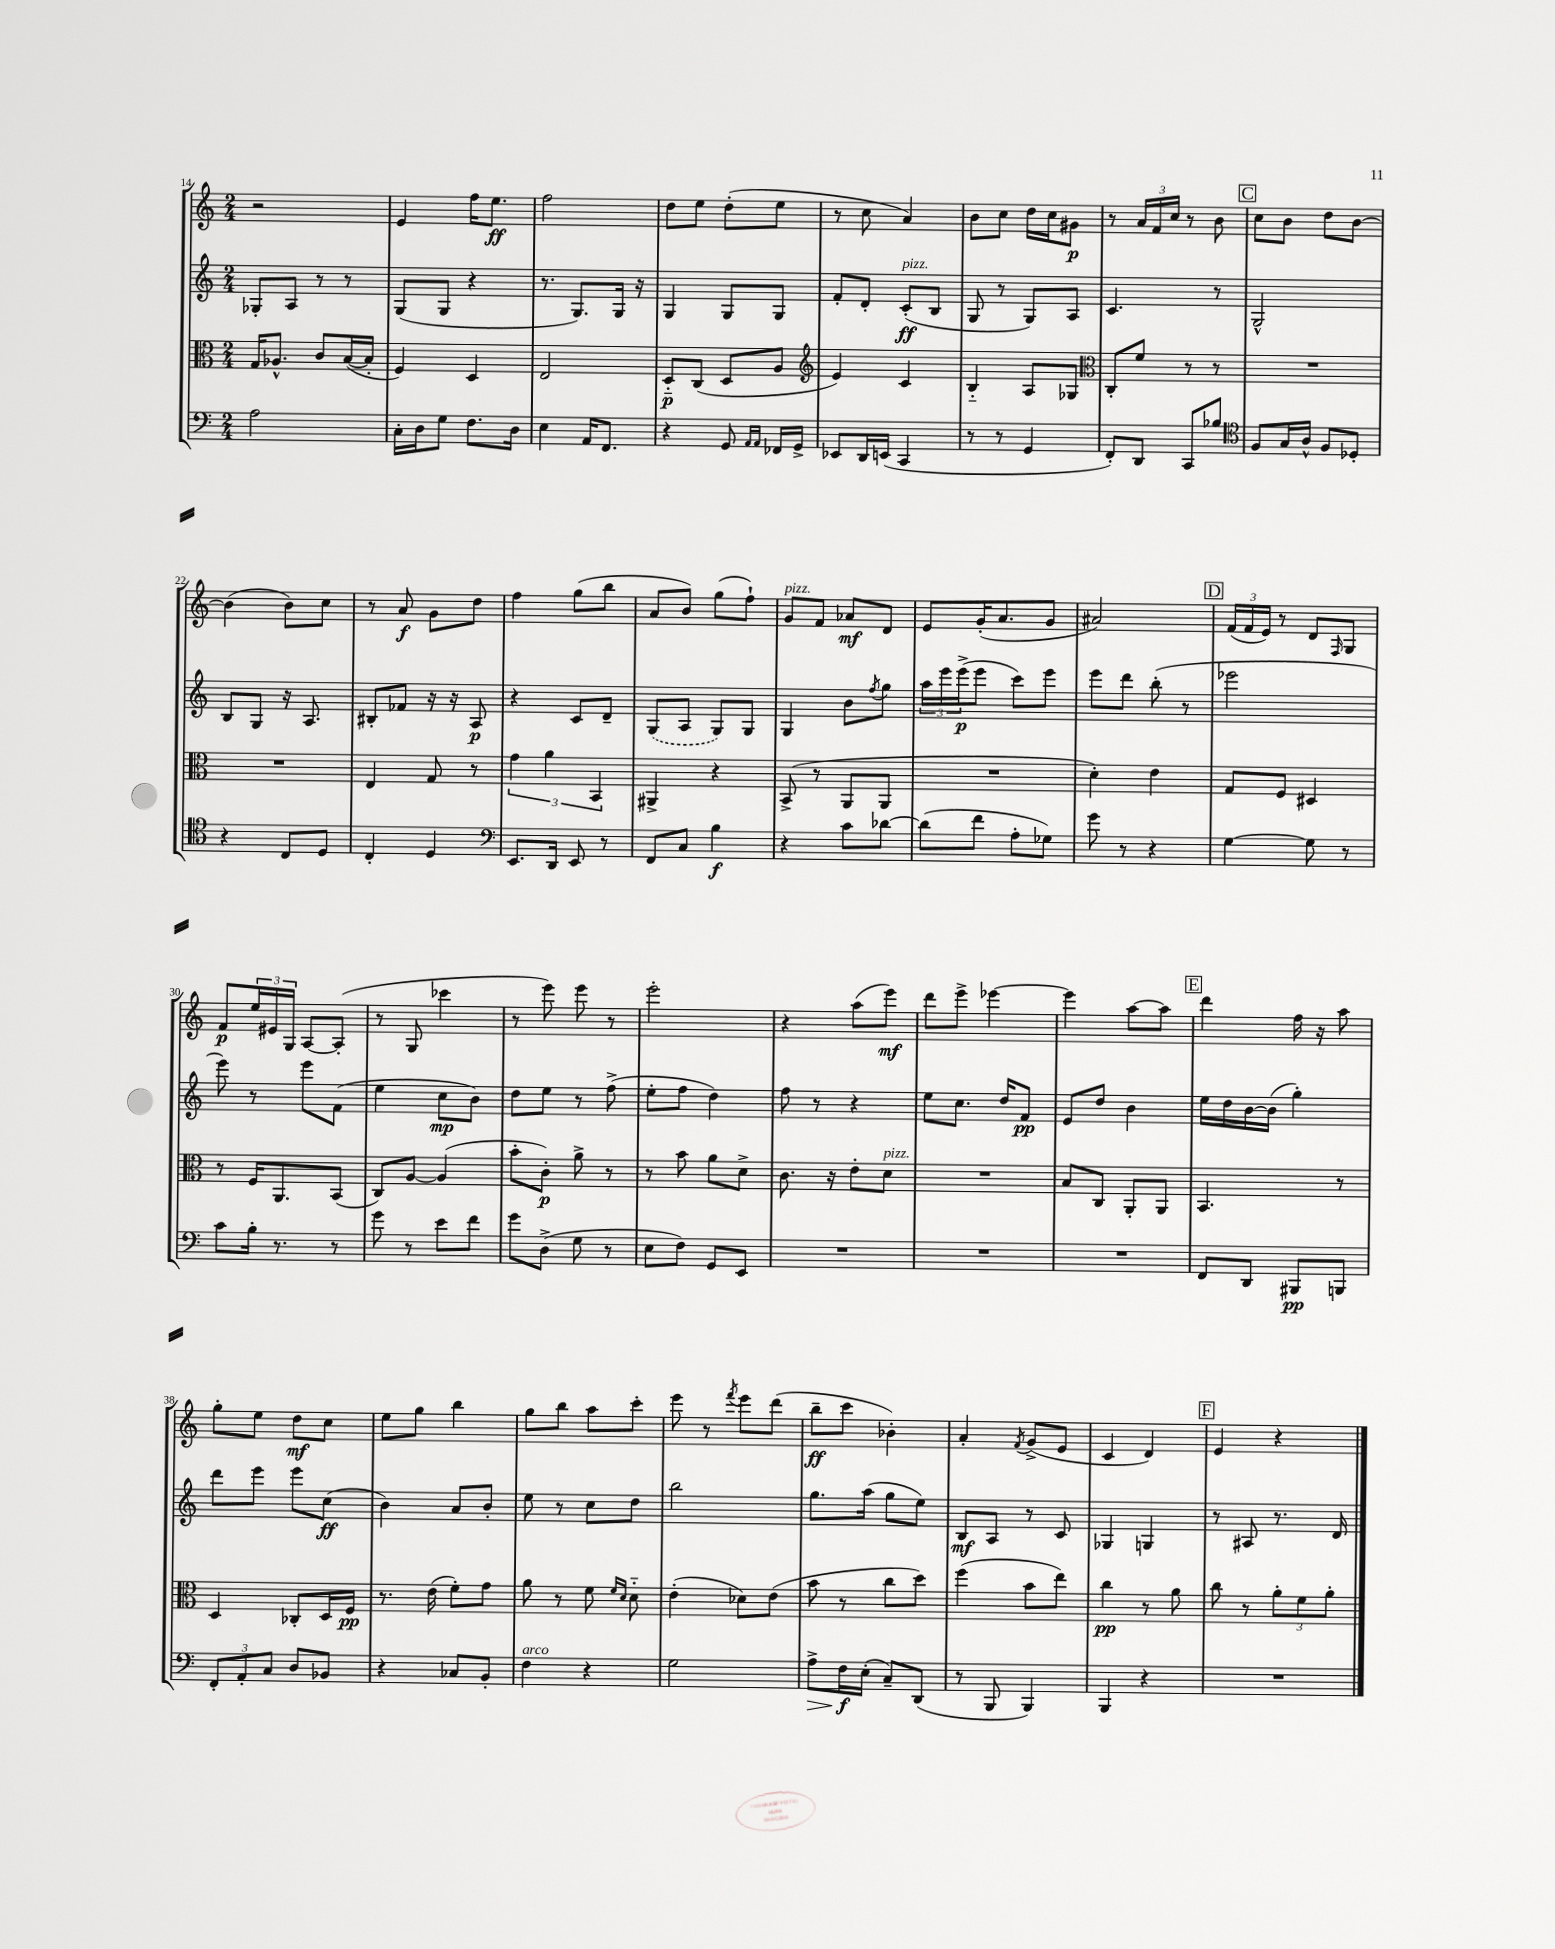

**kern	**kern	**kern	**kern
*staff4	*staff3	*staff2	*staff1
*clefF4	*clefC3	*clefG2	*clefG2
*k[]	*k[]	*k[]	*k[]
*M2/4	*M2/4	*M2/4	*M2/4
2A	16G	8G-'	2r
.	8.A-^^	.	.
.	.	8A	.
.	8c	8r	.
.	([16B	8r	.
.	16B']	.	.
=	=	=	=
16C'	4F)	(8G	4e
16D	.	.	.
8G	.	8G	.
8.F	4D	4r	16ff
.	.	.	8.ee
16D	.	.	.
=	=	=	=
4E	2E	8.r	2ff
.	.	8.G)	.
16AA	.	.	.
8.FF	.	.	.
.	.	16G	.
.	.	16r	.
=	=	=	=
4r	8D'~	4G	8dd
.	(8C	.	8ee
8GG	8D	8G	(8dd'
16qqAA	.	.	.
16qqAA	.	.	.
16FF-	8A	8G	8ee
16GG^	.	.	.
=	=	=	=
*	*clefG2	*	*
8EE-	4e)	8f'	8r
16DD	.	8d'	8cc
(16EE	.	.	.
4CC	4c	(8c'	4a)
.	.	8B	.
=	=	=	=
8r	4B'~	8G	8b
8r	.	8r	8cc
4GG	8A	8G)	16dd
.	.	.	16cc
.	8G-	8A	8g#
=	=	=	=
*	*clefC3	*	*
8FF')	8C'	4.c	8r
8DD	8f	.	24a
.	.	.	24f
.	.	.	24cc
8CC	8r	.	8r
8B-	8r	8r	8b
=	=	=	=
*clefC4	*	*	*
8F	2r	2G^^	8cc
16G	.	.	8b
16A^^	.	.	.
8F	.	.	8dd
8D-'	.	.	[8b
=	=	=	=
4r	2r	8B	(4b]
.	.	8G	.
8C	.	16r	8b)
.	.	8.A	.
8D	.	.	8cc
=	=	=	=
4C'	4E	8B#'	8r
.	.	8f-	8a
4D	8G	16r	8g
.	.	16r	.
.	8r	8A	8dd
=	=	=	=
*clefF4	*	*	*
8.EE	6g	4r	4ff
.	6a	.	.
16DD	.	.	.
8EE	.	8c	(8gg
.	6BB	.	.
8r	.	8d~	8bb
=	=	=	=
8FF	4AA#^	(8G	8a
8C	.	8A	8b)
4B	4r	8G)	(8gg
.	.	8G	8ff`)
=	=	=	=
4r	(8BB^	4G	8g
.	8r	.	8f
8c	8AA	8b	8a-
.	.	8qff	.
[8d-	8AA	8gg	8d
=	=	=	=
(8d-]	2r	24aa	8e
.	.	24eee	.
.	.	(24eee^	.
8f	.	8eee	(16g'
.	.	.	8.a
8A'	.	8ccc)	.
8G-)	.	8eee	8g
=	=	=	=
8g	4d')	8eee	2a#)
8r	.	8ddd	.
4r	4e	(8bb'	.
.	.	8r	.
=	=	=	=
[4G	8G	2eee-	(24f
.	.	.	24f
.	.	.	24e)
.	8F	.	8r
8G]	4D#	.	8d
.	.	.	16qqF
8r	.	.	8G
=	=	=	=
8c	8r	8eee)	8f
16B'	16F	8r	24ee
.	.	.	24e#
8.r	8.AA	.	.
.	.	.	24G
.	.	8eee	[8A
8r	(8BB	(8f	(8A']
=	=	=	=
8g	8C)	4ee	8r
8r	[8A	.	8G
8e	(4A]	8cc	4ccc-
8f	.	8b)	.
=	=	=	=
8g	8b'	8dd	8r
(8D^	8c')	8ee	8eee)
8G	8a^	8r	8eee
8r	8r	(8ff^	8r
=	=	=	=
8E	8r	8ee'	2eee'
8F)	8b	8ff	.
8GG	8a	4dd)	.
8EE	8d^	.	.
=	=	=	=
2r	8.c	8ff	4r
.	.	8r	.
.	16r	.	.
.	8e'	4r	(8aa
.	8d	.	8eee)
=	=	=	=
2r	2r	8ee	8ddd
.	.	8.cc	8eee^
.	.	.	[4eee-
.	.	16dd	.
.	.	8f	.
=	=	=	=
2r	8B	8e	4eee-]
.	8C	8dd	.
.	8AA'	4b	[8aa
.	8AA	.	8aa]
=	=	=	=
8FF	4.BB	16ee	4ddd
.	.	16dd	.
8DD	.	[16b	.
.	.	(16b]	.
8BBB#	.	4gg')	16ff
.	.	.	16r
8BBB	8r	.	8aa
=	=	=	=
12FF'	4D	8ddd	8gg'
12AA'	.	.	.
.	.	8eee	8ee
12C	.	.	.
8D	8C-'	8eee	8dd
8BB-	16D	(8cc	8cc
.	16F	.	.
=	=	=	=
4r	8.r	4b)	8ee
.	.	.	8gg
.	(16e	.	.
8C-	8f')	8a	4bb
8BB'	8g	8b'	.
=	=	=	=
4F	8a	8ee	8gg
.	8r	8r	8bb
4r	8f	8cc	8aa
.	16qqf	.	.
.	16qqd	.	.
.	8d'~	8dd	8ccc'
=	=	=	=
2G	(4e'	2bb	8eee
.	.	.	8r
.	.	.	8qfff
.	8d-)	.	8eee
.	(8e	.	(8ddd
=	=	=	=
8A^	8b	8.gg	8bb~
16F	8r	.	8ccc
(16E'	.	(16aa	.
8C~)	8cc	8gg	4b-')
(8DD	8dd)	8ee)	.
=	=	=	=
8r	(4ff	8B	4a'
8BBB	.	8A	.
.	.	.	8qf
4BBB)	8b	8r	(8g^
.	8ee)	8c	8e
=	=	=	=
4BBB	4cc	4G-	4c
4r	8r	4G	4d)
.	8a	.	.
=	=	=	=
2r	8cc	8r	4e
.	8r	8A#	.
.	12a'	8.r	4r
.	12f	.	.
.	12a'	.	.
.	.	16d	.
==	==	==	==
*-	*-	*-	*-
